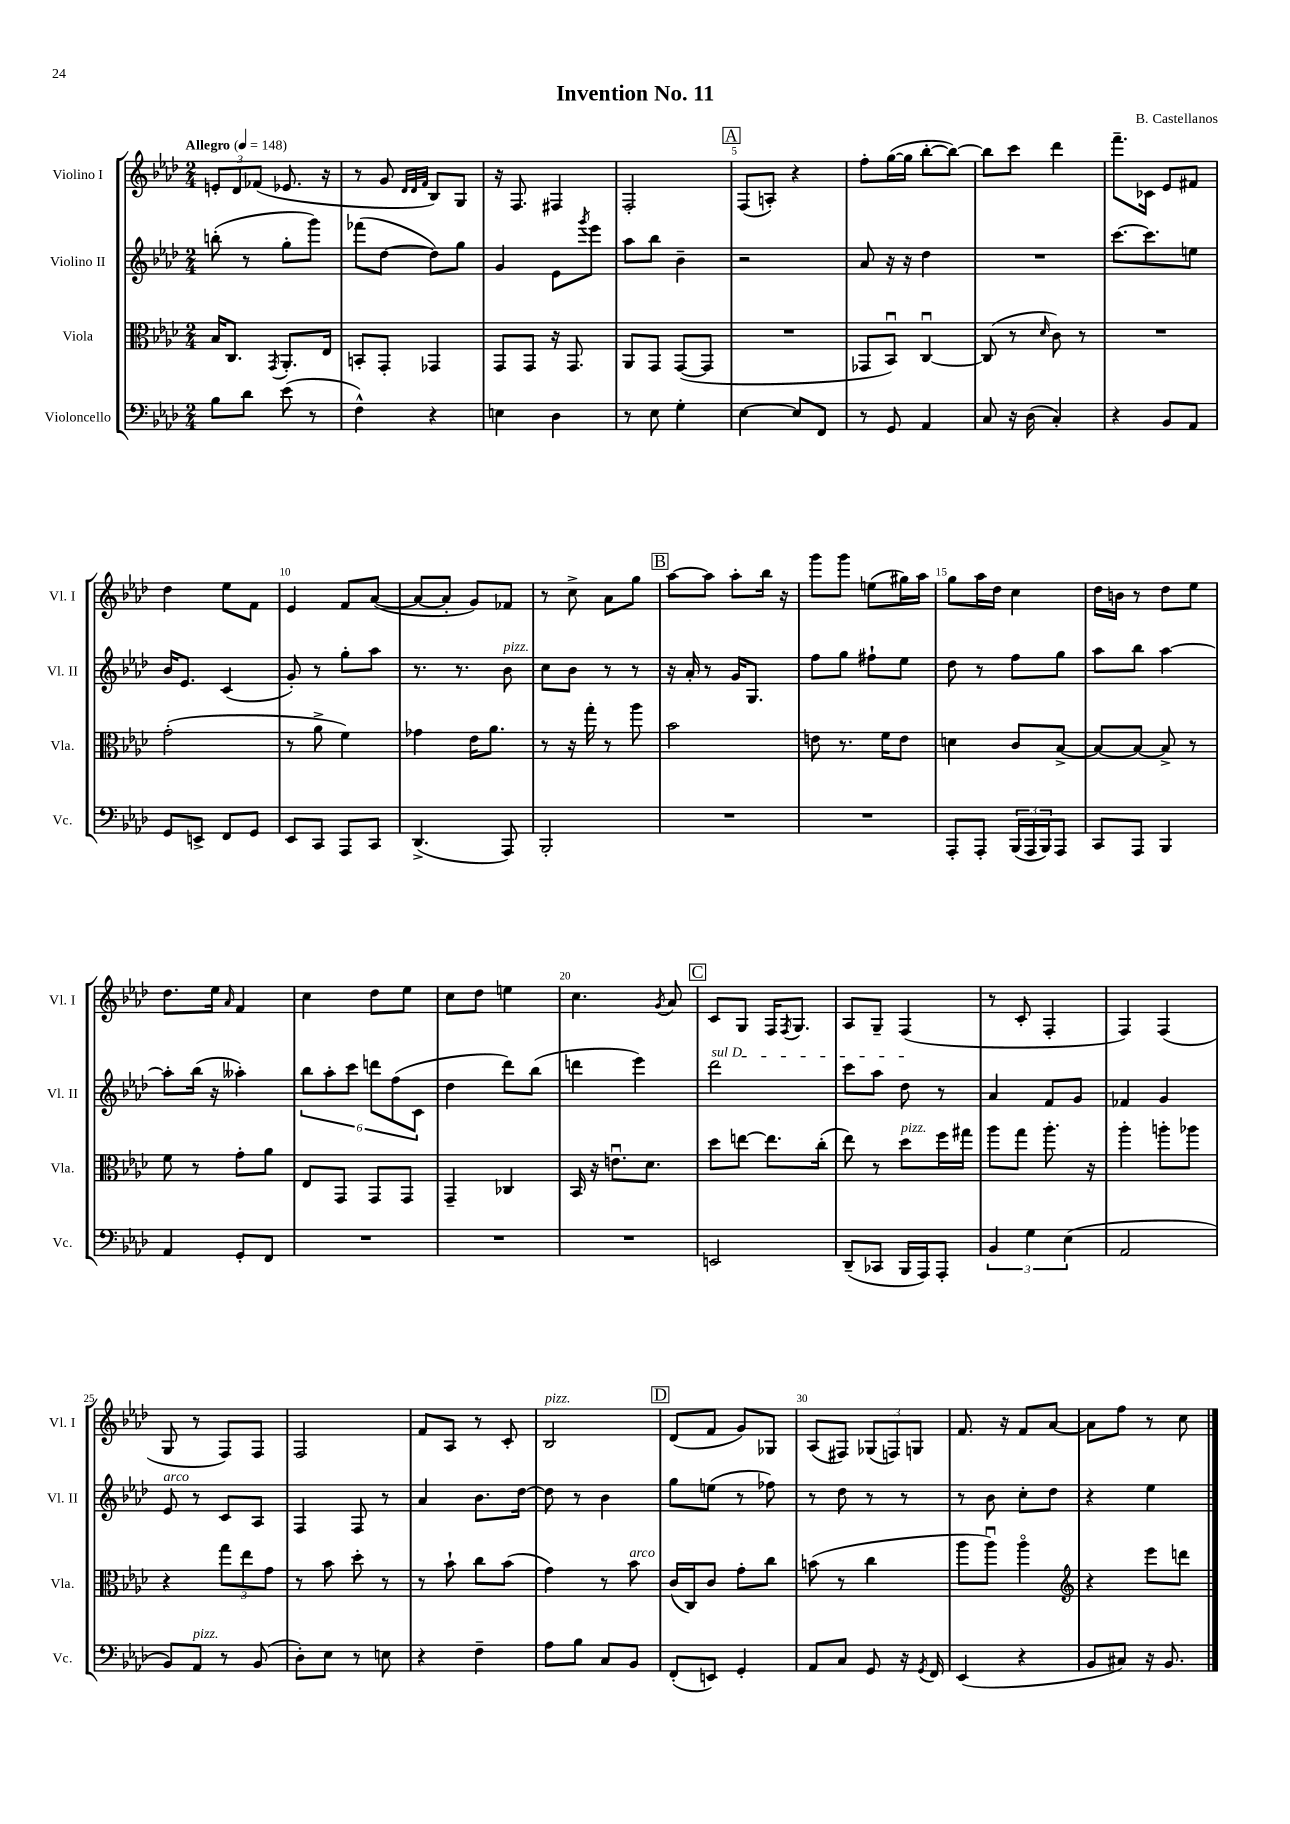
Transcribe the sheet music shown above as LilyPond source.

\header { title = "Invention No. 11" composer = "B. Castellanos" }
<<
\new StaffGroup <<
\new Staff = "s0" \with { instrumentName = "Violino I" shortInstrumentName = "Vl. I" } {
    \clef treble \key aes \major \numericTimeSignature \time 2/4 \tempo "Allegro" 4 = 148
    \tuplet 3/2 { e'8-. des'8 fes'8( } ees'8. r16 |
    r8 g'8 \grace { des'32 des'32 f'32 } bes8) g8 |
    r16 f8. fis4 |
    f2-. |
    \mark \markup { \box "A" } f8( a8-.) r4 |
    f''8-. g''16~( g''16 bes''8~-. bes''8~) |
    bes''8 c'''8 des'''4 |
    f'''8.-- ces'16 ees'8 fis'8 |
    des''4 ees''8 f'8 |
    ees'4 f'8 aes'8~( |
    aes'8~ aes'8-. g'8) fes'8 |
    r8 c''8-> aes'8 g''8 |
    \mark \markup { \box "B" } aes''8~ aes''8 aes''8-. bes''16 r16 |
    g'''8 g'''8 e''8( gis''16) aes''16 |
    g''8 aes''16 des''16 c''4 |
    des''16 b'16 r8 des''8 ees''8 |
    des''8. ees''16 \grace { aes'16 } f'4 |
    c''4 des''8 ees''8 |
    c''8 des''8 e''4 |
    c''4. \acciaccatura { g'8 } aes'8 |
    \mark \markup { \box "C" } c'8 g8 f16 \acciaccatura { f8 } g8. |
    aes8 g8-- f4( |
    r8 c'8-. f4-. |
    f4) f4( |
    g8 r8 f8) f8 |
    f2 |
    f'8 aes8 r8 c'8-. |
    bes2^\markup { \italic "pizz." } |
    \mark \markup { \box "D" } des'8( f'8 g'8) ges8 |
    aes8( fis8) \tuplet 3/2 { ges8( f8) g8 } |
    f'8. r16 f'8 aes'8~ |
    aes'8 f''8 r8 c''8 \bar "|." |
}
\new Staff = "s1" \with { instrumentName = "Violino II" shortInstrumentName = "Vl. II" } {
    \clef treble \key aes \major \numericTimeSignature \time 2/4
    b''8-.( r8 g''8-. g'''8) |
    fes'''8( des''8~ des''8) g''8 |
    g'4 ees'8 \acciaccatura { g'''8 } ees'''8 |
    aes''8 bes''8 bes'4-- |
    \mark \markup { \box "A" } r2 |
    aes'8 r16 r16 des''4 |
    R2 |
    c'''8.~ c'''8. e''8 |
    bes'16 ees'8. c'4( |
    g'8-.) r8 g''8-. aes''8 |
    r8. r8. bes'8^\markup { \italic "pizz." } |
    c''8 bes'8 r8 r8 |
    \mark \markup { \box "B" } r16 aes'16-. r8 g'16 g8. |
    f''8 g''8 fis''8-! ees''8 |
    des''8 r8 f''8 g''8 |
    aes''8 bes''8 aes''4~ |
    aes''8-. bes''16( r16 aeses''4-.) |
    \tuplet 6/4 { bes''8 aes''8-. c'''8 d'''8 f''8( c'8 } |
    des''4 des'''8) bes''8( |
    d'''4 ees'''4) |
    \mark \markup { \box "C" } \once \override TextSpanner.bound-details.left.text = \markup { \italic "sul D" } des'''2\startTextSpan |
    c'''8 aes''8 des''8\stopTextSpan r8 |
    aes'4 f'8 g'8 |
    fes'4 g'4 |
    ees'8^\markup { \italic "arco" } r8 c'8 aes8 |
    f4 f8 r8 |
    aes'4 bes'8. des''16~ |
    des''8 r8 bes'4 |
    \mark \markup { \box "D" } g''8 e''8( r8 fes''8) |
    r8 des''8 r8 r8 |
    r8 bes'8 c''8-. des''8 |
    r4 ees''4 \bar "|." |
}
\new Staff = "s2" \with { instrumentName = "Viola" shortInstrumentName = "Vla." } {
    \clef alto \key aes \major \numericTimeSignature \time 2/4
    bes16 c8. \acciaccatura { g,8 } aes,8.-. ees16 |
    b,8-. g,8-. ges,4 |
    g,8 g,8 r16 g,8. |
    aes,8 g,8 g,8~( g,8 |
    \mark \markup { \box "A" } R2 |
    ges,8 bes,8\downbow) c4~\downbow |
    c8( r8 \grace { des'16 } c'8) r8 |
    R2 |
    g'2-.( |
    r8 aes'8-> f'4) |
    ges'4 ees'16 aes'8. |
    r8 r16 g''16-. r8 aes''8 |
    \mark \markup { \box "B" } bes'2 |
    e'8 r8. f'16 e'8 |
    d'4 c'8 bes8~-> |
    bes8~ bes8~ bes8-> r8 |
    f'8 r8 g'8-. aes'8 |
    ees8 g,8 g,8 g,8 |
    g,4-- ces4 |
    bes,16 r16 e'8.\downbow des'8. |
    \mark \markup { \box "C" } des''8 e''8~ e''8. c''16-.( |
    ees''8) r8 des''8^\markup { \italic "pizz." } f''16 gis''16 |
    aes''8 g''8 aes''8.-. r16 |
    aes''4-. a''8-. aes''8 |
    r4 \tuplet 3/2 { g''8 ees''8 g'8 } |
    r8 bes'8 des''8-. r8 |
    r8 bes'8-! c''8 bes'8( |
    g'4) r8 bes'8^\markup { \italic "arco" } |
    \mark \markup { \box "D" } c'16( c16) c'8 g'8-. c''8 |
    b'8( r8 c''4 |
    aes''8 aes''8\downbow) aes''4\flageolet |
    \clef treble r4 ees'''8 d'''8 \bar "|." |
}
\new Staff = "s3" \with { instrumentName = "Violoncello" shortInstrumentName = "Vc." } {
    \clef bass \key aes \major \numericTimeSignature \time 2/4
    bes8 des'8 ees'8( r8 |
    f4-^) r4 |
    e4 des4 |
    r8 ees8 g4-. |
    \mark \markup { \box "A" } ees4~ ees8 f,8 |
    r8 g,8 aes,4 |
    c8 r16 des16( c4-.) |
    r4 bes,8 aes,8 |
    g,8 e,8-> f,8 g,8 |
    ees,8 c,8 aes,,8 c,8 |
    des,4.->( aes,,8) |
    bes,,2-. |
    \mark \markup { \box "B" } R2 |
    R2 |
    aes,,8-. aes,,8-. \tuplet 3/2 { bes,,16( aes,,16 bes,,16) } aes,,8 |
    c,8 aes,,8 bes,,4 |
    aes,4 g,8-. f,8 |
    R2 |
    R2 |
    R2 |
    \mark \markup { \box "C" } e,2 |
    des,8--( ces,8 bes,,16 aes,,16) aes,,8-. |
    \tuplet 3/2 { bes,4 g4 ees4( } |
    aes,2 |
    bes,8) aes,8^\markup { \italic "pizz." } r8 bes,8( |
    des8-.) ees8 r8 e8 |
    r4 f4-- |
    aes8 bes8 c8 bes,8 |
    \mark \markup { \box "D" } f,8-.( e,8) g,4-. |
    aes,8 c8 g,8 r16 \acciaccatura { g,8 } f,16 |
    ees,4( r4 |
    bes,8 cis8) r16 bes,8. \bar "|." |
}
>>
>>
\layout { \context { \Score \override BarNumber.break-visibility = ##(#f #t #t) barNumberVisibility = #(every-nth-bar-number-visible 5) } }
